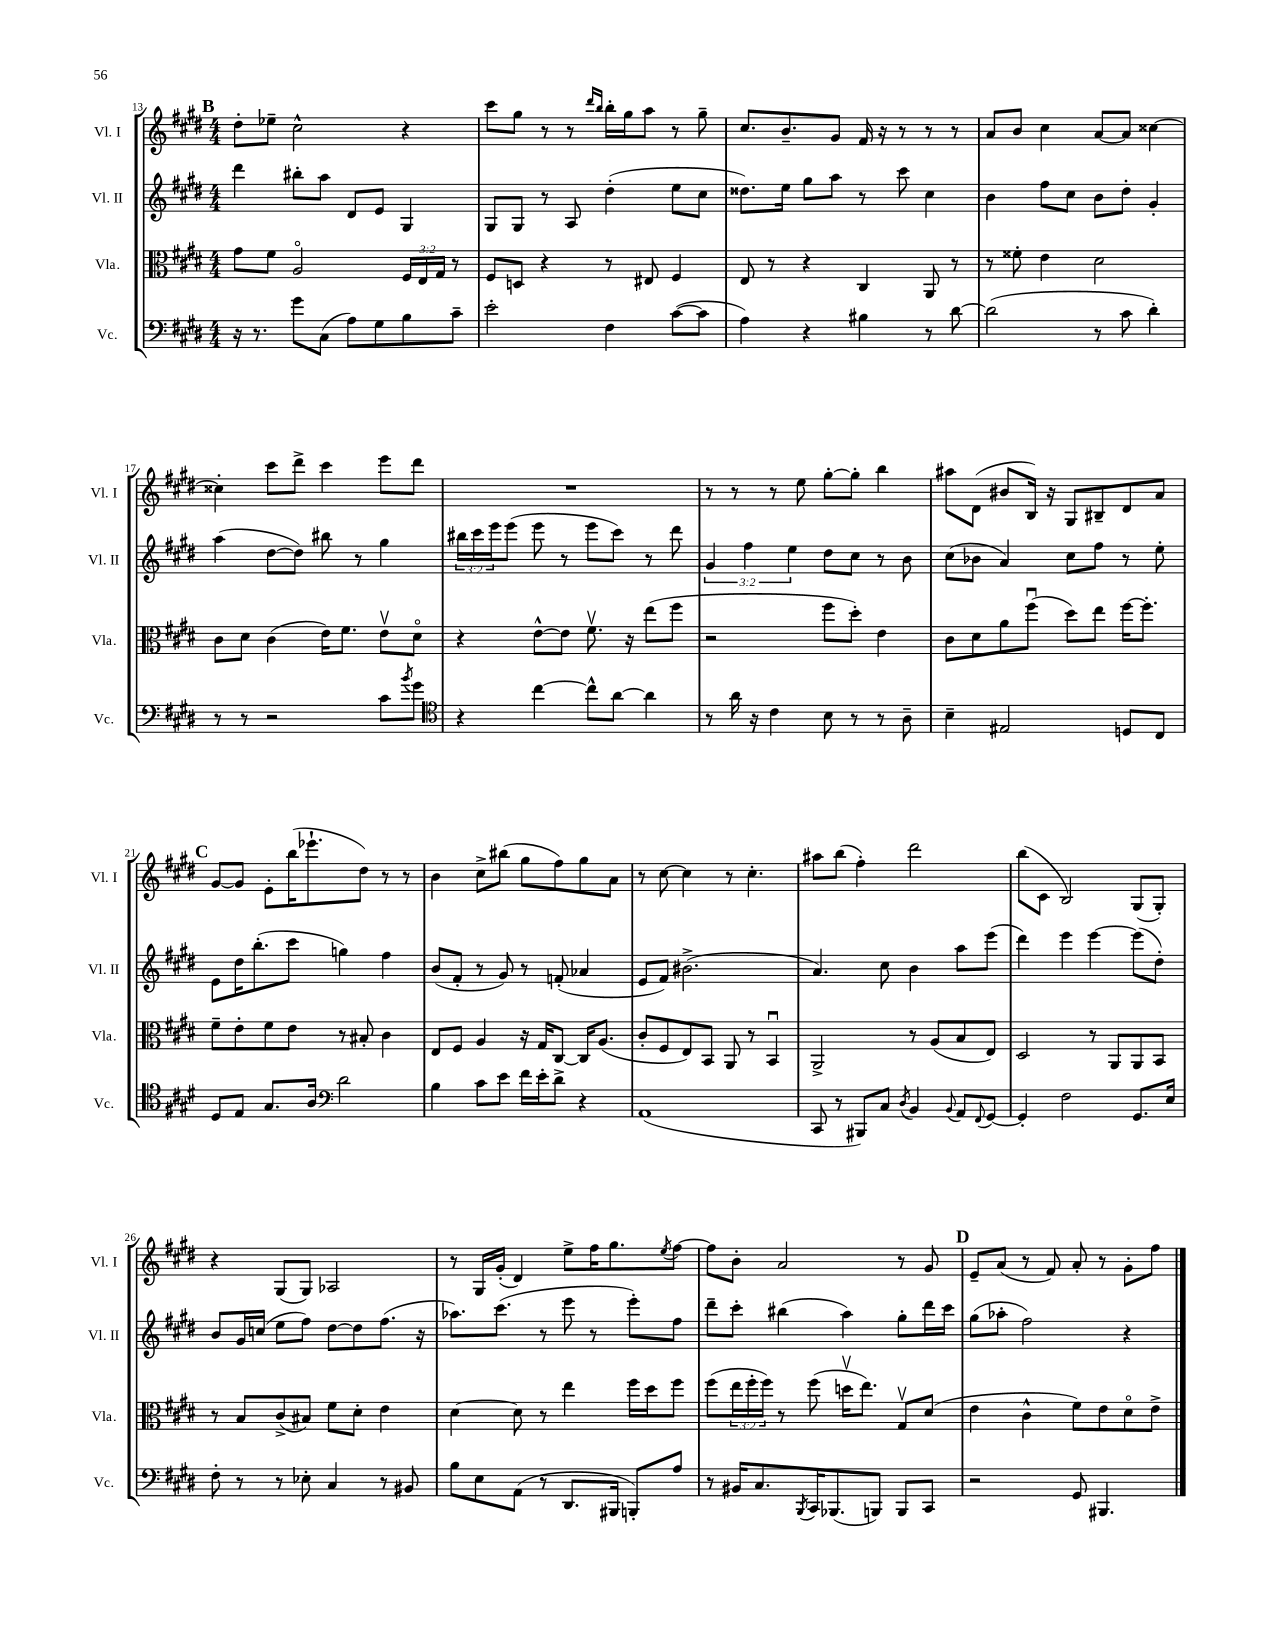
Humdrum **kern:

**kern	**kern	**kern	**kern
*part4	*part3	*part2	*part1
*staff4	*staff3	*staff2	*staff1
*I"Vc.	*I"Vla.	*I"Vl. II	*I"Vl. I
*I'Vc.	*I'Vla.	*I'Vl. II	*I'Vl. I
*clefF4	*clefC3	*clefG2	*clefG2
*k[f#c#g#d#]	*k[f#c#g#d#]	*k[f#c#g#d#]	*k[f#c#g#d#]
*M4/4	*M4/4	*M4/4	*M4/4
!!LO:REH:place=s1:t=B
=13	=13	=13	=13
16r	8g#\L	4ddd#\	8dd#'\L
8.r	.	.	.
.	8f#\J	.	8ee-X~\J
8g#\L	2A/	8bb#X'\L	2cc#^^\
(8C#\J	.	8aa\J	.
8A\L)	.	8d#/L	.
8G#\	.	8e/J	.
8B\	24F#/LL	4G#/	4r
.	24E/	.	.
.	24G#/JJ	.	.
8c#~\J	8r	.	.
=14	=14	=14	=14
2e'\	8F#/L	8G#/L	8ccc#\L
.	8Dn/J	8G#/J	8gg#\J
.	4r	8r	8r
.	.	8A/	8r
.	.	.	16qqddd#/LL
.	.	.	16qqbb/JJ
4F#\	8r	(4dd#'\	16bb'\LL
.	.	.	16gg#\J
.	8E#X/	.	8aa\J
([8c#\L	4F#/	8ee\L	8r
8c#\J]	.	8cc#\J	8gg#~\
=15	=15	=15	=15
4A\)	8E/	8.dd##X\L)	8.cc#/L
.	8r	.	.
.	.	16ee\Jk	8.b~/
4r	4r	8gg#\L	.
.	.	8aa\J	8g#/J
4B#X\	4C#/	8r	16f#/
.	.	.	16r
.	.	8ccc#\	8r
8r	8AA/	4cc#\	8r
[8d#\	8r	.	8r
=16	=16	=16	=16
(2d#\]	8r	4b\	8a/L
.	8f##X'\	.	8b/J
.	4e\	8ff#\L	4cc#\
.	.	8cc#\J	.
8r	2d#\	8b\L	[8a/L
8c#\	.	8dd#'\J	8a/J]
4d#'\)	.	4g#'/	[4cc##X\
!!LO:LB:g=z
=17	=17	=17	=17
8r	8c#\L	(4aa\	4cc##X'\]
8r	8d#\J	.	.
2r	(4c#\	[8dd#\L	8ccc#\L
.	.	8dd#\J])	8ddd#^\J
.	16e\KL)	8bb#X\	4ccc#\
.	8.f#\J	.	.
.	.	8r	.
8c#\L	8ev\L	4gg#\	8eee\L
8qb/	.	.	.
8g#\J	8d#\J	.	8ddd#\J
=18	=18	=18	=18
*clefC4	*	*	*
4r	4r	24bb#X\LL	1r
.	.	24ccc#\	.
.	.	24eee\J	.
.	.	(8eee\J	.
[4cc#\	[8e^^\L	8eee\	.
.	8e\J]	8r	.
8cc#^^\L]	8.f#v\	8eee\L	.
[8a\J	.	8ccc#\J)	.
.	16r	.	.
4a\]	(8ee\L	8r	.
.	8ff#\J	8ddd#\	.
=19	=19	=19	=19
8r	2r	6g#/	8r
16a\	.	.	8r
.	.	6ff#\	.
16r	.	.	.
4c#\	.	.	8r
.	.	6ee\	.
.	.	.	8ee\
8B\	8ff#\L	8dd#\L	[8gg#'\L
8r	8dd#'\J)	8cc#\J	8gg#'\J]
8r	4e\	8r	4bb\
8A~\	.	8b\	.
=20	=20	=20	=20
4B~\	8c#\L	(8cc#\L	8aa#X\L
.	8d#\	8b-X\J	(8d#\J
2E#X/	8a\	4a/)	8b#X/L
.	(8ff#u\J	.	16B/Jk)
.	.	.	16r
.	8dd#\L)	8cc#\L	8G#/L
.	8ee\J	8ff#\J	8B#X~/
8Dn/L	[16ff#\KL	8r	8d#/
.	8.ff#'\J]	.	.
8C#/J	.	8ee'\	8a/J
!!LO:LB:g=z
!!LO:REH:place=s1:t=C
=21	=21	=21	=21
8D#/L	8f#~\L	8e\L	[8g#/L
8E/J	8e'\	16dd#\K	8g#/J]
.	.	(8.bb'\	.
8.G#/L	8f#\	.	8e'\L
.	8e\J	8ccc#\J	(16bb\K
16A/Jk	.	.	8.eee-X`\
*clefF4	*	*	*
2d#\	8r	4ggn\)	.
.	8B#X'/	.	8dd#\J)
.	4c#\	4ff#\	8r
.	.	.	8r
=22	=22	=22	=22
4B\	8E/L	(8b/L	4b\
.	8F#/J	8f#'/J	.
8c#\L	4A/	8r	8cc#^\L
8e\J	.	8g#/)	(8bb#X\J
16f#\LL	16r	8r	8gg#\L
16e'\J	16G#/KL	.	.
8d#^\J	[8C#/J	(8fn'/	8ff#\)
4r	16C#/KL]	4a-X/	8gg#\
.	(8.A/J	.	.
.	.	.	8a\J
=23	=23	=23	=23
(1AA	8c#'/L	8e/L	8r
.	8F#/	8f#/J)	[8cc#\
.	8E/)	(2.b#X^\	4cc#\]
.	8BB/J	.	.
.	8AA/	.	8r
.	8r	.	4.cc#'\
.	4BBu/	.	.
=24	=24	=24	=24
8CC#/	2AA^/	4.a/)	8aa#X\L
8r	.	.	(8bb\J
8BBB#X/L)	.	.	4ff#'\)
8C#/J	.	8cc#\	.
8qD#/	.	.	.
4BB/	8r	4b\	2ddd#\
.	(8A/L	.	.
8qqBB/	.	.	.
8AA/L	8B/	8aa\L	.
8qqFF#/	.	.	.
[8GG#/J	8E/J)	(8eee\J	.
=25	=25	=25	=25
4GG#'/]	2D#/	4ddd#\)	(8bb\L
.	.	.	8c#\J
2F#\	.	4eee\	2B/)
.	8r	[4eee\	.
.	8AA/L	.	.
8.GG#/L	8AA/	(8eee\L]	(8G#/L
.	8BB/J	8dd#'\J)	8G#'/J)
16E/Jk	.	.	.
!!LO:LB:g=z
=26	=26	=26	=26
8F#'\	8r	8b/L	4r
8r	8B/L	16g#/L	.
.	.	(16ccn/JJ	.
8r	(8c#^/	8ee\L	(8G#/L
8E-X'\	8B#X/J)	8ff#\J)	8G#/J)
4C#/	8f#\L	[8dd#\L	2A-X/
.	8d#'\J	8dd#\]	.
8r	4e\	(8.ff#\J	.
8BB#X/	.	.	.
.	.	16r	.
=27	=27	=27	=27
8B\L	[4d#\	8.aa-X\L)	8r
8E\	.	.	16G#/LL
.	.	(8.ccc#\J	(16g#'/JJ
(8AA\J	8d#\]	.	4d#/)
8r	8r	8r	.
8.DD#/L	4ee\	8eee\	8ee^\L
.	.	8r	16ff#\K
16BBB#X/Jk	.	.	8.gg#\
8BBBn'/L)	16ff#\LL	8eee'\L)	.
.	16dd#\J	.	.
.	.	.	8qee/
8A/J	8ff#\J	8ff#\J	[8ff#\J
=28	=28	=28	=28
8r	(8ff#\L	8ddd#~\L	8ff#\L]
16BB#X/KL	24ee\L	8ccc#'\J	8b'\J
.	24ff#'\	.	.
8.C#/	.	.	.
.	24ff#\JJ)	.	.
.	8r	(4bb#X\	2a/
8qBBB/	.	.	.
16CC#/K	(8ff#\	.	.
(8.BBB-X/	.	.	.
.	16ddnv\KL	4aa\)	.
.	8.ee\J)	.	.
8BBBn/J)	.	.	.
8BBB/L	8G#v/L	8gg#'\L	8r
8CC#/J	(8d#/J	16ddd#\L	8g#/
.	.	16ccc#\JJ	.
!!LO:REH:place=s1:t=D
=29	=29	=29	=29
2r	4e\	(8gg#\L	8e~/L
.	.	8aa-X'\J	(8a/J
.	4c#^^\	2ff#\)	8r
.	.	.	8f#/)
8GG#/	8f#\L)	.	8a'/
4.BBB#X/	8e\	.	8r
.	8d#\	4r	8g#'\L
.	8e^\J	.	8ff#\J
==	==	==	==
*-	*-	*-	*-
